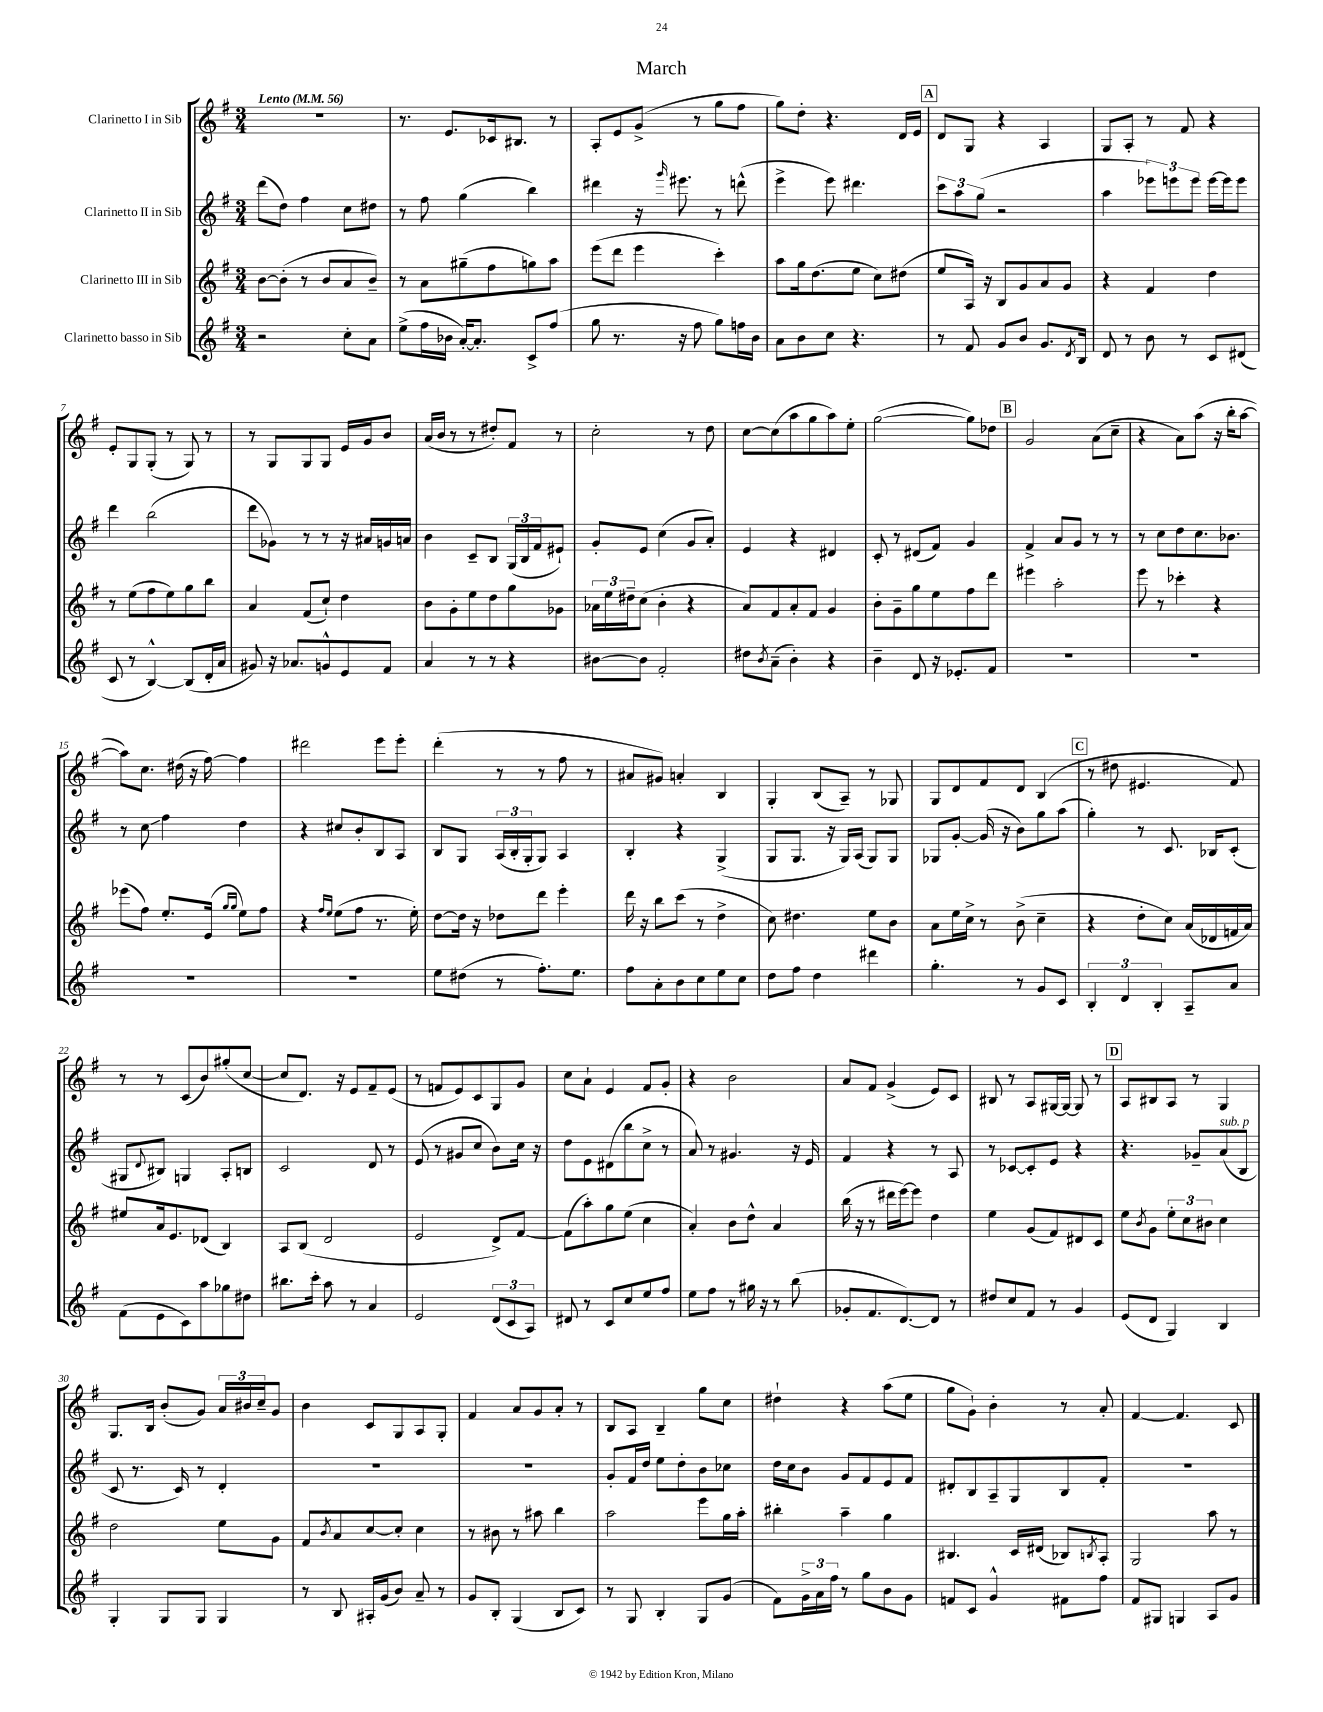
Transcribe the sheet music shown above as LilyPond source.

\header { title = "March" }
<<
\new StaffGroup <<
\new Staff = "s0" \with { instrumentName = "Clarinetto I in Sib" } {
    \clef treble \key g \major \numericTimeSignature \time 3/4 \tempo "Lento" 4 = 56
    R2. |
    r8. e'8. ces'16 bis8. r8 |
    a8-. e'8 g'8->( r8 g''8 fis''8 |
    g''8) d''8-. r4. d'16 e'16 |
    \mark \markup { \box "A" } d'8 g8 r4 a4 |
    g8 a8-. r8 fis'8 r4 |
    e'8-. g8 g8-.( r8 g8) r8 |
    r8 g8 g8 g8 e'16 g'16 b'8 |
    a'16( b'16 r8 r8 dis''8-.) fis'8 r8 |
    c''2-. r8 d''8 |
    c''8~ c''8( a''8 g''8 a''8) e''8-. |
    g''2~( g''8) des''8 |
    \mark \markup { \box "B" } g'2 a'8( c''8-- |
    r4 a'8) a''8( r16 b''16-. a''8~ |
    a''8) c''8. dis''16( r16 fis''16~) fis''4 |
    dis'''2 e'''8 e'''8-. |
    d'''4-.( r8 r8 fis''8 r8 |
    ais'8 gis'8) a'4-. b4 |
    g4-. b8( a8--) r8 ges8 |
    g8 d'8 fis'8 d'8 b4( |
    \mark \markup { \box "C" } r8 dis''8 eis'4. fis'8) |
    r8 r8 c'8( b'8) gis''8-.( c''8~ |
    c''8 d'8.) r16 e'8 fis'8-- e'8( |
    r8 f'8 e'8) c'8 g8 g'8 |
    c''8 a'8-! e'4 fis'8 g'8-. |
    r4 b'2 |
    a'8 fis'8 g'4->( e'8) c'8 |
    bis8 r8 a8 gis16~ gis16~ gis8 r8 |
    \mark \markup { \box "D" } a8 bis8 a8 r8 g4 |
    g8. b16 b'8-.( g'8) \tuplet 3/2 { a'16 bis'16 c''16-- } g'8 |
    b'4 c'8 g8 a8 g8-. |
    fis'4 a'8 g'8 a'8-. r8 |
    b8 a8 b4-- g''8 c''8 |
    dis''4-! r4 a''8( e''8 |
    g''8 g'8-!) b'4-. r8 a'8-. |
    fis'4~ fis'4. c'8 \bar "|." |
}
\new Staff = "s1" \with { instrumentName = "Clarinetto II in Sib" } {
    \clef treble \key g \major \numericTimeSignature \time 3/4
    d'''8( d''8) fis''4 c''8 dis''8 |
    r8 fis''8 g''4( b''4) |
    dis'''4 r16 \grace { g'''16 } eis'''8. r8 d'''8-^( |
    e'''4-> e'''8) dis'''4. |
    \mark \markup { \box "A" } \tuplet 3/2 { c'''8 a''8 g''8( } r2 |
    a''4 \tuplet 3/2 { ees'''8) e'''8 e'''8 } e'''16~ e'''16 e'''8 |
    d'''4 b''2( |
    d'''8 ges'8) r8 r8 r16 ais'16 g'16 a'16 |
    b'4 c'8-- b8 \tuplet 3/2 { g16( b16 fis'16 } eis'8-!) |
    g'8-. e'8 c''4( g'8 a'8-.) |
    e'4 r4 dis'4 |
    c'8-. r8 dis'8( fis'8) g'4 |
    \mark \markup { \box "B" } fis'4-> a'8 g'8 r8 r8 |
    r8 c''8 d''8 c''8. bes'8. |
    r8 c''8\glissando fis''4 d''4 |
    r4 cis''8 b'8-. b8 a8 |
    b8 g8 \tuplet 3/2 { a16( b16-. g16-. } g8) a4 |
    b4-. r4 g4->( |
    g8 g8. r16 g16) a16( g8) g8 |
    ges8 g'8~-. g'16( r16 b'8) g''8 a''8( |
    \mark \markup { \box "C" } g''4-.) r8 c'8. bes16 c'8-.( |
    gis8 \appoggiatura { d'8 } bis8) g4 a8-. b8 |
    c'2 d'8 r8 |
    e'8( r8 gis'8 c''8 b'8) c''16 r16 |
    d''8 e'8 dis'8( b''8 c''8-> r8 |
    a'8) r8 gis'4. r16 e'16 |
    fis'4 r4 r8 a8 |
    r8 ces'8~ ces'8-. e'8 r4 |
    \mark \markup { \box "D" } r4. ges'8-- a'8^\markup { \italic "sub. p" }( b8 |
    c'8 r8. c'16) r8 d'4-. |
    R2. |
    R2. |
    g'8-. fis'16 d''16 e''8 d''8-. b'8 ces''8 |
    d''16 c''16 b'8 g'8 fis'8 e'8 fis'8 |
    dis'8-. b8 a8-- g8 b8 fis'8-. |
    R2. \bar "|." |
}
\new Staff = "s2" \with { instrumentName = "Clarinetto III in Sib" } {
    \clef treble \key g \major \numericTimeSignature \time 3/4
    b'8~ b'8-.( r8 b'8 a'8 b'8--) |
    r8 a'8 gis''8--( fis''8 g''8) a''8 |
    e'''8( d'''8 e'''4 c'''4-.) |
    a''8 g''16 d''8.( e''8 c''8) dis''8( |
    \mark \markup { \box "A" } e''8 a16) r16 b8 g'8 a'8 g'8 |
    r4 fis'4 d''4 |
    r8 e''8( fis''8 e''8) g''8 b''8 |
    a'4 fis'8( c''8-!) d''4 |
    b'8 g'8-. e''8 d''8 g''8 ges'8 |
    \tuplet 3/2 { aes'16 e''16 dis''16-- } c''8( b'4-. r4 |
    a'8) fis'8 a'8-. fis'8 g'4 |
    b'8-. g'8-- g''8 e''8 fis''8 d'''8 |
    \mark \markup { \box "B" } eis'''4 a''2-. |
    e'''8 r8 ces'''4-. r4 |
    ees'''8( fis''8) e''8.-. e'16( \grace { g''16 g''16 } e''8) fis''8 |
    r4 \grace { fis''16 e''16 } e''8( fis''8 r8. e''16-.) |
    d''8~ d''16 r16 des''8 d'''8 e'''4-. |
    d'''16 r16 b''8 c'''8( r8 d''4-> |
    c''8) dis''4. e''8 b'8 |
    a'8 e''16 c''16-> r8 b'8->( c''4-- |
    \mark \markup { \box "C" } r4 d''8-. c''8) a'16( des'16 f'16 a'16) |
    eis''8 a'16 e'8. des'8( b4) |
    a8 b8( d'2 |
    e'2 d'8->) fis'8~ |
    fis'8( a''8-.) g''8 e''8( c''4 |
    a'4-.) b'8 d''8-^ a'4 |
    b''16( r16 r8 dis'''16 e'''16~) e'''8 d''4 |
    e''4 g'8( fis'8) dis'8 c'8 |
    \mark \markup { \box "D" } e''8 \acciaccatura { b'8 } g'8 \tuplet 3/2 { e''8-. c''8 bis'8 } c''4 |
    d''2 e''8 g'8 |
    fis'8 \acciaccatura { b'8 } a'8 c''8~ c''8-. c''4 |
    r8 bis'8 r8 ais''8 b''4 |
    a''2 e'''8 g''16 a''16-. |
    bis''4-. a''4-- g''4 |
    bis4. c'16 dis'16( bes8) \acciaccatura { b8 } a8-. |
    g2 a''8 r8 \bar "|." |
}
\new Staff = "s3" \with { instrumentName = "Clarinetto basso in Sib" } {
    \clef treble \key g \major \numericTimeSignature \time 3/4
    r2 c''8-. a'8 |
    e''8->( fis''16 bes'16 a'16~-.) a'8.-. c'8-> fis''8( |
    g''8 r8. r16 fis''8 g''8) f''16 b'16 |
    a'8 b'8 c''8 r4. |
    \mark \markup { \box "A" } r8 fis'8 g'8 b'8 g'8. \acciaccatura { d'8 } b16 |
    d'8 r8 b'8 r8 c'8 dis'8( |
    c'8 r8 b4~-^) b8( d'16-. a'16 |
    gis'8) r16 aes'8. g'8-^ e'8 fis'8 |
    a'4 r8 r8 r4 |
    bis'8~ bis'8 fis'2-. |
    dis''8 \acciaccatura { b'8 } a'8--( b'4-.) r4 |
    b'4-- d'8 r16 ees'8.-. fis'8 |
    \mark \markup { \box "B" } R2. |
    R2. |
    R2. |
    R2. |
    e''8 dis''8( r8 fis''8.-.) e''8. |
    fis''8 a'8-. b'8 c''8 e''8 c''8 |
    d''8 fis''8 d''4 dis'''4 |
    g''4.-. r8 g'8 c'8 |
    \mark \markup { \box "C" } \tuplet 3/2 { b4-. d'4 b4-. } a8-- a'8 |
    fis'8( e'8 c'8) a''8 ges''8 dis''8 |
    bis''8. c'''16-. a''8 r8 a'4 |
    e'2 \tuplet 3/2 { d'8( c'8 a8) } |
    dis'8 r8 c'8 c''8 e''8 fis''8 |
    e''8 fis''8 r8 gis''16 r16 r8 b''8( |
    ges'8-. fis'8. d'8.~) d'8 r8 |
    dis''8 c''8 fis'8 r8 g'4 |
    \mark \markup { \box "D" } e'8( d'8 g4) b4 |
    g4-. g8 g8 g4 |
    r8 b8 ais16-. g'16( b'8) a'8-- r8 |
    g'8 b8-. g4( b8 c'8) |
    r8 g8 b4-. g8 g'8( |
    fis'8) \tuplet 3/2 { g'16-> a'16 fis''16 } r8 g''8 b'8 g'8 |
    f'8 c'8 g'4-^ fis'8 fis''8 |
    fis'8 gis8 g4 a8 g'8 \bar "|." |
}
>>
>>
